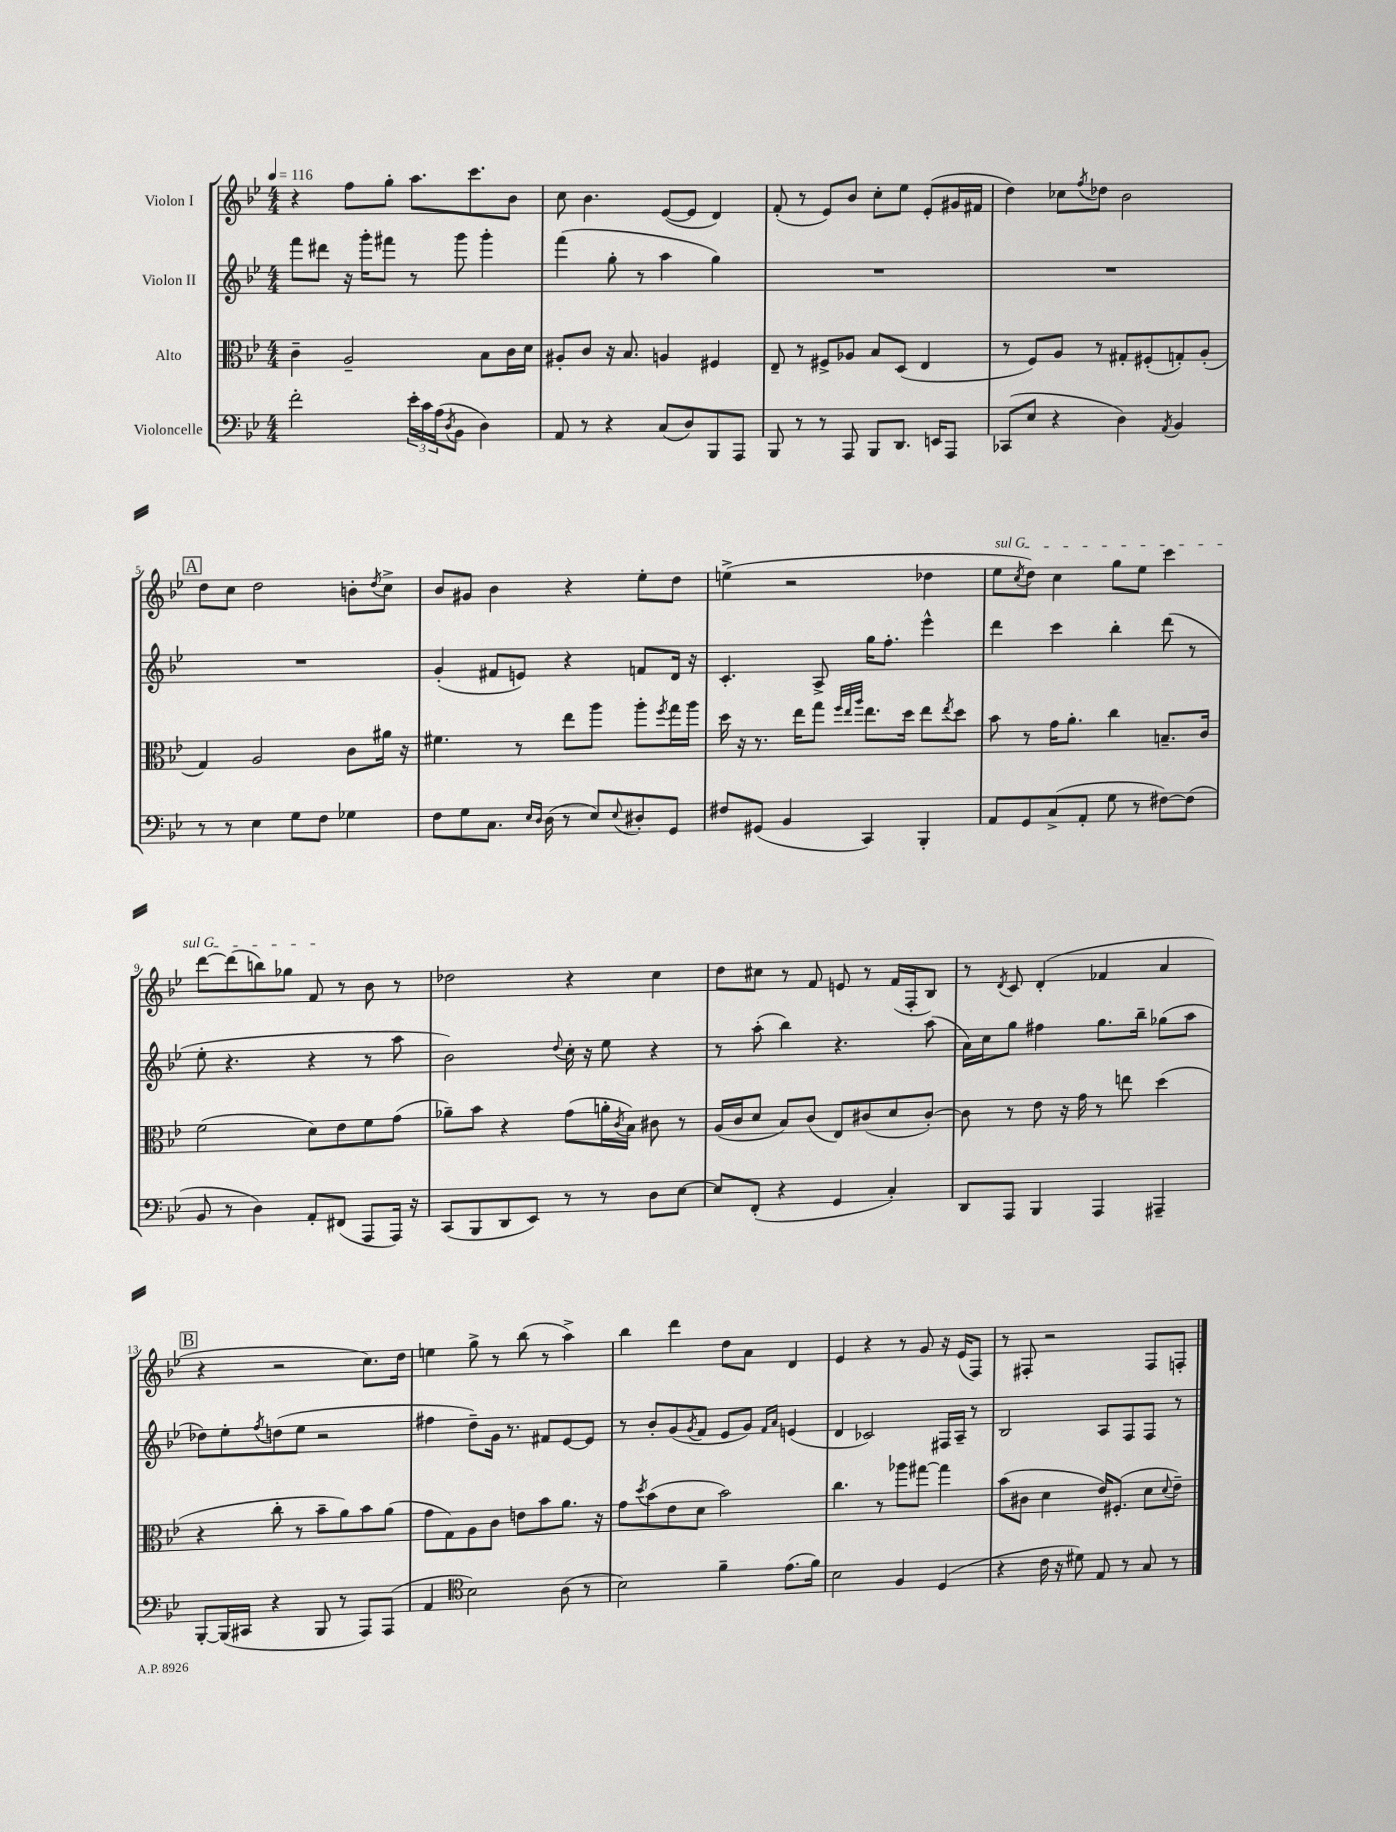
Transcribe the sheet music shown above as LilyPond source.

<<
\new StaffGroup <<
\new Staff = "s0" \with { instrumentName = "Violon I" } {
    \clef treble \key bes \major \numericTimeSignature \time 4/4 \tempo 4 = 116
    r4 f''8 g''8-. a''8. c'''8. bes'8 |
    c''8 bes'4. ees'8~( ees'8 d'4) |
    f'8-.( r8 ees'8) bes'8 c''8-. ees''8 ees'8-.( gis'16 fis'16 |
    d''4) ces''8 \acciaccatura { f''8 } des''8 bes'2 |
    \mark \markup { \box "A" } d''8 c''8 d''2 b'8-. \acciaccatura { d''8 } c''8-> |
    bes'8 gis'8 bes'4 r4 ees''8-. d''8 |
    e''4->( r2 des''4 |
    \once \override TextSpanner.bound-details.left.text = \markup { \italic "sul G" } ees''8\startTextSpan \acciaccatura { c''8 } d''8) c''4 g''8 ees''8 c'''4 |
    d'''8~ d'''8( b''8) ges''8 f'8\stopTextSpan r8 bes'8 r8 |
    des''2 r4 c''4 |
    d''8 cis''8 r8 f'8 e'8 r8 f'16( f16-. bes8) |
    r8 \acciaccatura { d'8 } c'8 d'4-.( fes'4 a'4 |
    \mark \markup { \box "B" } r4 r2 c''8.) d''16 |
    e''4 g''8-> r8 bes''8( r8 a''4->) |
    bes''4 d'''4 d''8 a'8 d'4 |
    ees'4 r4 r8 g'8 r16 ees'16( f8) |
    r8 fis8-. r2 fis8 f8-. \bar "|." |
}
\new Staff = "s1" \with { instrumentName = "Violon II" } {
    \clef treble \key bes \major \numericTimeSignature \time 4/4
    f'''8 dis'''8 r16 g'''16-. fis'''8 r8 g'''8 g'''4-. |
    f'''4( g''8-. r8 a''4 g''4) |
    R1 |
    R1 |
    \mark \markup { \box "A" } R1 |
    g'4-.( fis'8 e'8) r4 f'8 d'16 r16 |
    c'4.-. a8-> g''16 f''8.-. ees'''4-^ |
    d'''4 c'''4 bes''4-. d'''8( r8 |
    ees''8-. r4. r4 r8 a''8 |
    bes'2) \appoggiatura { d''8 } c''16-. r16 ees''8 r4 |
    r8 a''8-.( bes''4) r4. a''8( |
    a'16) c''16 g''8 fis''4 g''8. bes''16-- ges''8( a''8 |
    \mark \markup { \box "B" } des''8) ees''8-. \acciaccatura { f''8 } d''8( ees''8 r2 |
    fis''4 d''8--) g'16 r8. fis'8 ees'8~ ees'8 |
    r8 bes'8-. g'8( \acciaccatura { g'8 } f'8 ees'8 g'8) \grace { f'16 a'16 } e'4( |
    d'4 ces'2) fis16 a16-- r8 |
    bes2 a8 f8 f8 r8 \bar "|." |
}
\new Staff = "s2" \with { instrumentName = "Alto" } {
    \clef alto \key bes \major \numericTimeSignature \time 4/4
    c'4-- a2-- bes8 c'16 d'16 |
    ais8-. c'8 r16 bes8. a4 fis4 |
    ees8-- r8 fis8-> aes8 bes8 d8( ees4 |
    r8 f8) a8 r8 gis8-. fis8-.( g8-.) a8-.( |
    \mark \markup { \box "A" } g4) a2 c'8 ais'16 r16 |
    fis'4. r8 ees''8 a''8 a''8-. \acciaccatura { f''8 } g''16 a''16 |
    d''16 r16 r8. ees''16 g''8 \grace { f''32 ees''32 a''32 } ees''8. d''16 ees''8 \acciaccatura { ees''8 } d''8 |
    bes'8 r8 g'16 a'8.-. c''4 b8.-- c'16 |
    f'2( d'8) ees'8 f'8 g'8( |
    aes'8--) bes'8 r4 g'8( a'16-. \acciaccatura { c'8 } bes16) cis'8 r8 |
    a16( c'16 d'8 bes8) c'8( ees8) cis'8( d'8 cis'8~-.) |
    cis'8 r8 ees'8 r16 g'16 r8 e''8 d''4( |
    \mark \markup { \box "B" } r4 c''8-. r8 bes'8-- a'8) bes'8 a'8( |
    g'8 g8) a8 c'8 e'8 bes'8 a'8. r16 |
    g'8 \acciaccatura { d''8 } bes'8( ees'8 d'8 bes'2) |
    c''4. r8 aes''8 gis''8~ gis''4 |
    bes'8( cis'8 d'4 ees'16) fis8.-.( d'8 \appoggiatura { d'8 } ees'8--) \bar "|." |
}
\new Staff = "s3" \with { instrumentName = "Violoncelle" } {
    \clef bass \key bes \major \numericTimeSignature \time 4/4
    f'2-. \tuplet 3/2 { ees'16-. c'16 a16( } \acciaccatura { d8 } bes,8 d4) |
    a,8 r8 r4 c8( d8) bes,,8 a,,8 |
    bes,,8 r8 r8 a,,8 bes,,8 d,8. e,16 a,,8 |
    ces,8( ees8 r4 d4) \acciaccatura { a,8 } bes,4 |
    \mark \markup { \box "A" } r8 r8 ees4 g8 f8 ges4 |
    f8 g8 c8. \grace { ees16 d16 } d16( r8 ees8) \appoggiatura { ees8 } dis8-. g,8 |
    fis8 gis,8( bes,4 c,4) bes,,4-. |
    a,8 g,8 c8->( a,8-. g8 r8 fis8~) fis8( |
    bes,8 r8 d4) a,8-. fis,8( a,,8 a,,16) r16 |
    c,8( bes,,8 d,8 ees,8) r8 r8 d8 ees8~ |
    ees8 f,8-.( r4 g,4 c4-.) |
    d,8 a,,8 bes,,4 a,,4 ais,,4-- |
    \mark \markup { \box "B" } bes,,8~-. bes,,16( cis,16 r4 bes,,8 r8 a,,8) a,,8( |
    a,4 \clef tenor bes2) a8( r8 |
    bes2) f'4-- ees'8.( f'16) |
    bes2 f4 d4( |
    r4 c'16 r16 dis'8) ees8 r8 g8 r8 \bar "|." |
}
>>
>>
